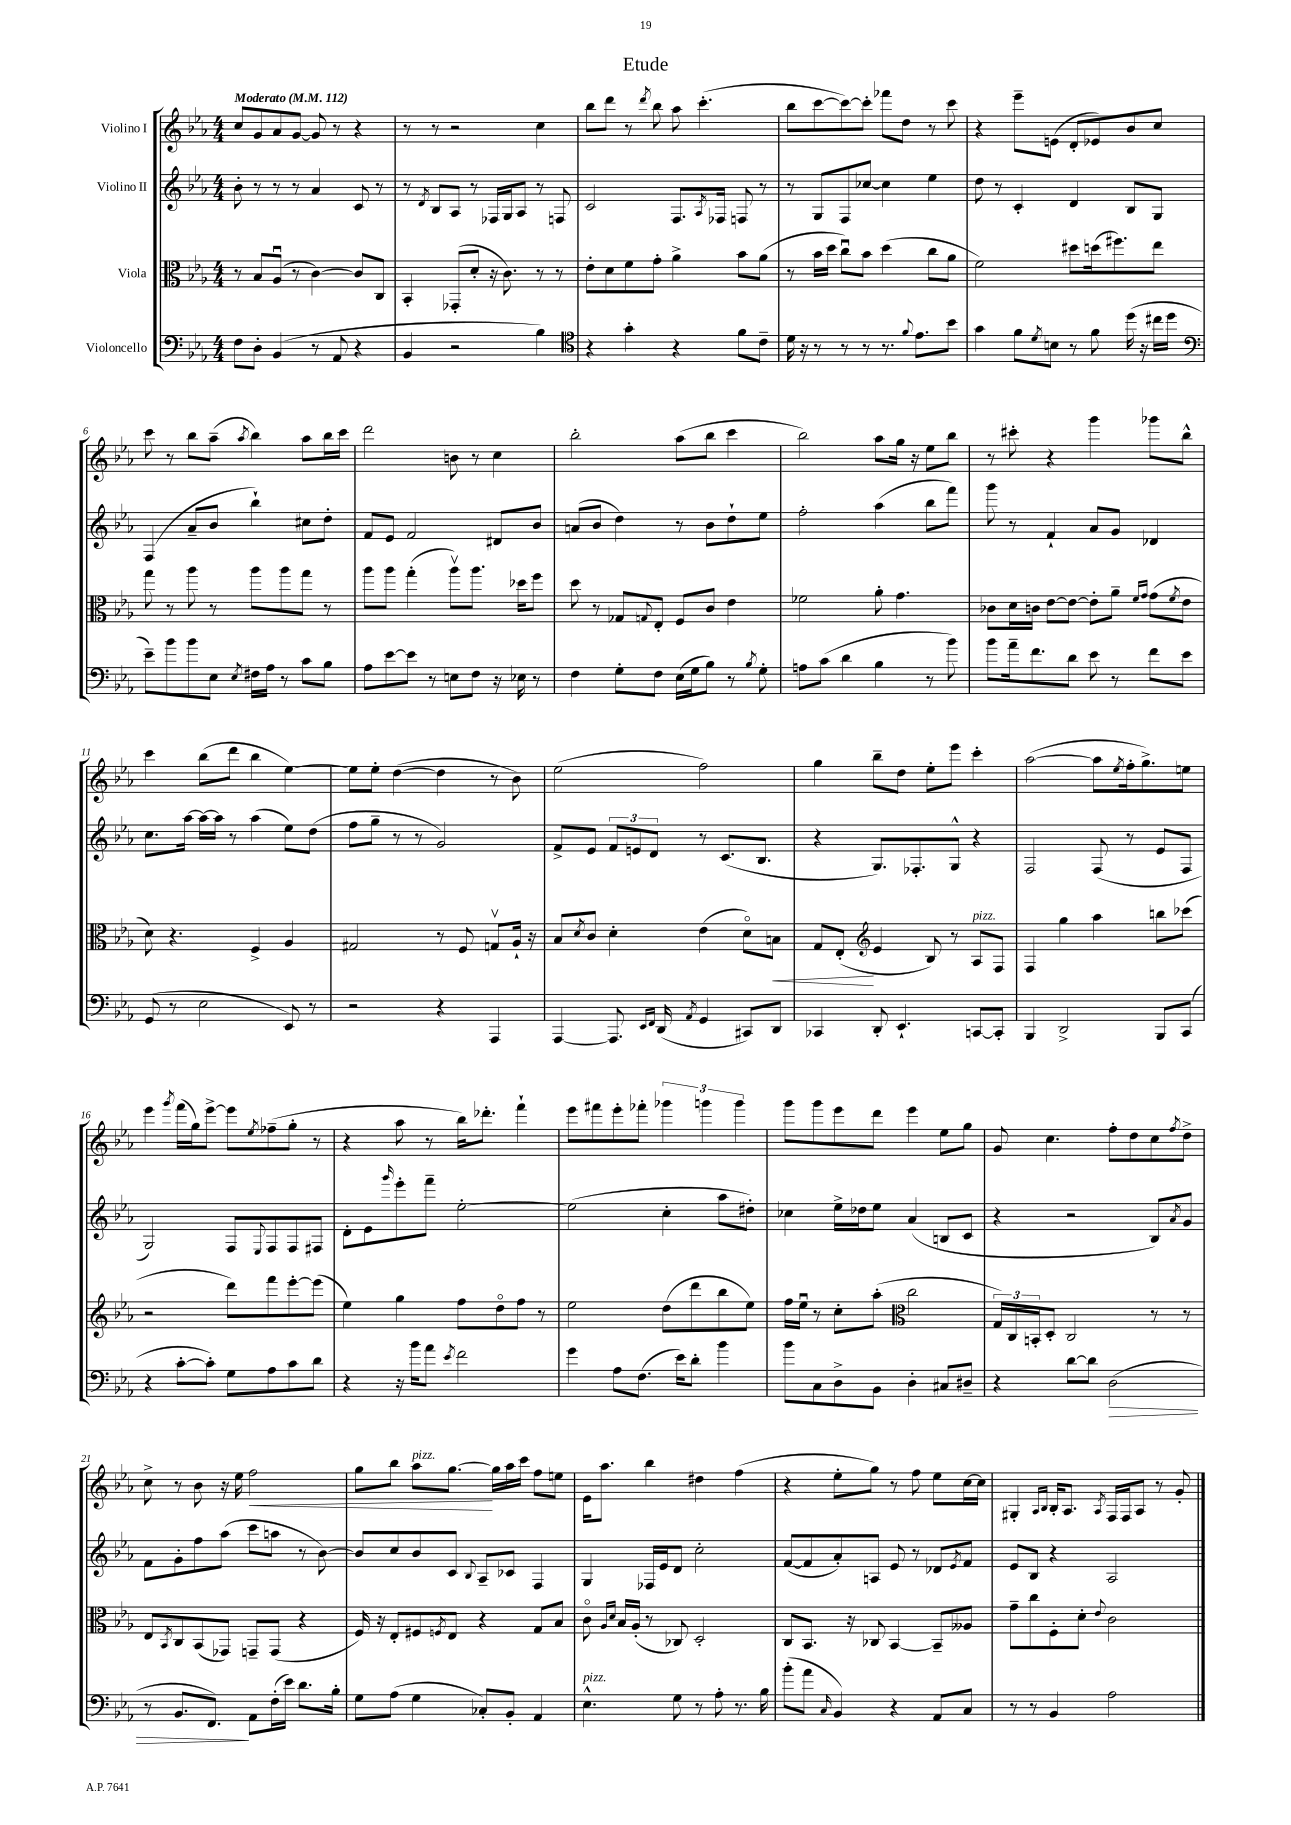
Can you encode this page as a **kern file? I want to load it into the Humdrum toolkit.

**kern	**kern	**kern	**kern
*staff4	*staff3	*staff2	*staff1
*clefF4	*clefC3	*clefG2	*clefG2
*k[b-e-a-]	*k[b-e-a-]	*k[b-e-a-]	*k[b-e-a-]
*M4/4	*M4/4	*M4/4	*M4/4
*MM112	*MM112	*MM112	*MM112
8F\L	8r	8b-'\	8cc/L
8D'\J	8B-/L	8r	8g/
(4BB-/	(8A-u/J	8r	8a-/
.	8r	8r	[8g/J
8r	[4c\)	4a-/	8g/]
8AA-/	.	.	8r
4r	8c/]L	8c/	4r
.	8C/J	8r	.
=	=	=	=
4BB-/	4BB-'/	8r	8r
.	.	8qd/	.
.	.	8B-/L	8r
2r	(8GG-'/L	8A-/J	2r
.	8d'/J	8r	.
.	16r	16F-/LL	.
.	8.c\)	16G/J	.
.	.	8A-/J	.
4B-\)	8r	8r	4cc\
.	8r	8F/	.
=	=	=	=
*clefC4	*	*	*
4r	8e-'\L	2c/	8bb-\L
.	8d\	.	8ddd\J
4g'\	8f\	.	8r
.	.	.	8qddd/
.	8g'\J	.	8bb-\
4r	4a-^\	8.F/L	8aa-\
.	.	.	(4.ccc'\
.	.	8qA-/	.
.	.	16F-/Jk	.
8f\L	8b-\L	8F/	.
8c~\J	(8a-\J	8r	.
=	=	=	=
16d\	8r	8r	8bb-\L
16r	.	.	.
8r	16b-\LL	8G/L	[8ccc\
.	16dd\JJ	.	.
8r	8ccu\L)	8F/	8ccc\_)
8r	8b-\J	[8cc-/J	8ccc'\]J
8.r	(4dd\	4cc-\]	8fff-\L
.	.	.	8dd\J
8qqf/	.	.	.
8.e-\L	.	.	.
.	8cc\L	4ee-\	8r
8b-\J	8a-\J	.	8ccc\
=	=	=	=
4g\	2f\)	8dd\	4r
.	.	8r	.
8f\L	.	4c'/	8eee-~\L
8qd/	.	.	.
8B\J	.	.	(8e\J
8r	8dd#\L	4d/	8d'/L
8f\	(16dd\k	.	8e-/)
.	8.ff#\)	.	.
(16dd\	.	8B-/L	8b-/
16r	.	.	.
16cc#\LL	8ee-\J	8G/J	8cc/J
16dd\JJ	.	.	.
=	=	=	=
*clefF4	*	*	*
8e-~\L)	8gg\	(4F/	8ccc\
8b-\	8r	.	8r
8b-\	8aa-\	8a-~/L	8bb-\L
8E-\J	8r	8b-/J	(8aa-~\J
8qE-/	.	.	8qaa-/
16F#\LL	8aa-\L	4bb-`\)	4bb-\)
16A-\JJ	.	.	.
8r	8aa-\	.	.
8c\L	8gg\J	8cc#\L	8aa-\L
8B-\J	8r	8dd'\J	16bb-\L
.	.	.	16ccc\JJ
=	=	=	=
8A-\L	8aa-\L	8f/L	2ddd\
[8e-\	8aa-\J	8e-/J	.
8e-\]J	(4gg'\	2f/	.
8r	.	.	.
8E\L	8aa-v\L)	.	8b\
8F\J	8.aa-\J	.	8r
16r	.	8d#/L	4cc\
16E-\	16dd-\LK	.	.
8r	8ff\J	8b-/J	.
=	=	=	=
4F\	8dd\	(8a/L	2bb-'\
.	8r	8b-/J	.
8G'\L	8G-/L	4dd\)	.
.	8qqG/	.	.
8F\J	8E-'/J	.	.
(16E-\LL	8F/L	8r	(8aa-\L
16G\J	.	.	.
8B-\J)	8c/J	8b-\L	8bb-\J
8r	4e-\	8dd`\	4ccc\
8qB-/	.	.	.
8G'\	.	8ee-\J	.
=	=	=	=
8A\L	2f-\	2ff'\	2bb-\)
(8c\J	.	.	.
4d\	.	.	.
4B-\	8a-'\	(4aa-\	8aa-\L
.	4.g\	.	16gg\Jk
.	.	.	16r
8r	.	8bb-\L	8ee-\L
8b-\)	.	8fff\J)	8bb-\J
=	=	=	=
8b-\L	8c-\L	8ggg\	8r
16a-~\k	16d\L	8r	8ccc#'\
8.f\	16c\JJ	.	.
.	[8e-\L	4f`/	4r
8d\J	8e-\_J	.	.
8e-\	8e-'\]L	8a-/L	4ggg\
8r	8a-~\J	8g/J	.
.	16qqf/LL	.	.
.	16qqg/JJ	.	.
8f\L	(8g\L	4d-/	8ggg-\L
.	8qf/	.	.
8e-\J	8e-\J	.	8bb-^^\J
=	=	=	=
(8GG/	8d\)	8.cc\L	4ccc\
8r	4.r	.	.
.	.	[16aa-\Jk	.
2E-\	.	16aa-\_LL	(8bb-\L
.	.	16aa-\]JJ	.
.	.	8r	8ddd\J
.	4F^/	(4aa-\	4bb-\
8EE-/)	4A-/	8ee-\L)	[4ee-\)
8r	.	(8dd\J	.
=	=	=	=
2r	2G#/	8ff\L	8ee-\]L
.	.	8gg~\J	8ee-'\J
.	.	8r	([4dd\
.	.	8r	.
4r	8r	2g/)	4dd\]
.	8F/	.	.
4AAA-/	8Gv/L	.	8r
.	16A-`/Jk	.	8b-\)
.	16r	.	.
=	=	=	=
[4AAA-/	8B-/L	8f^/L	(2ee-\
.	8qd/	.	.
.	8c/J	8e-/J	.
8.AAA-/]	4d'\	12f/L	.
.	.	12e/	.
.	.	12d/J	.
16qqEE-/LL	.	.	.
16qqFF/JJ	.	.	.
(16DD/	.	.	.
8qAA-/	.	.	.
4GG/	(4e-\	8r	2ff\)
.	.	(8.c/L	.
8CC#/L)	8do\L)	.	.
.	.	8.B-/J	.
8DD/J	8B\J	.	.
=	=	=	=
4CC-/	8G/L	4r	4gg\
.	(8E-'/J	.	.
*	*clefG2	*	*
8DD'/	4e-/	8.G/L)	8bb-~\L
4.EE-`/	.	.	8dd\J
.	.	8.F-'/	.
.	8B-/)	.	8ee-'\L
.	8r	8G^^/J	8eee-\J
[8CC/L	8A-/L	4r	4ccc'\
8CC'/]J	8F/J	.	.
=	=	=	=
4BBB-/	4F/	2F/	([2aa-\
2DD^/	4gg\	.	.
.	4aa-\	(8F/	8aa-\]L
.	.	.	8qee-/
.	.	8r	16ff'\k
.	.	.	8.gg^\)
8BBB-/L	8bb\L	8e-/L	.
(8CC/J	(8ccc-\J	8F/J	8ee\J
=	=	=	=
4r	2r	2G/)	4eee-\
.	.	.	8qggg/
[8c'\L	.	.	(16fff\LL
.	.	.	16gg\J)
8c'\]J)	.	.	[8eee-^\J
8G\L	8ddd\L)	8F/L	8eee-\]L
.	.	8qqE-/	8qee-/
8A-\	8fff\	8F/	(8ff-~\
8c\	[8eee-'\	8F/	8gg'\J
8d\J	(8eee-\]J	8F#/J	8r
=	=	=	=
4r	4ee-\)	8d'\L	4r
.	.	8e-\	.
.	.	16qqggg/	.
16r	4gg\	8eee-'\	8aa-\
16b-\LK	.	.	.
8a-\J	.	8fff~\J	8r
8qe-/	.	.	.
2f\	8ff\L	[2ee-'\	16bb-\LK)
.	.	.	8.ddd-'\J
.	8ddo\	.	.
.	8ff\J	.	4fff`\
.	8r	.	.
=	=	=	=
4g\	2ee-\	(2ee-\]	8eee-\L
.	.	.	8fff#\
8A-\L	.	.	8eee-'\
(8.F\J	.	.	8fff-'\J
.	(8dd\L	4cc'\	6ggg-\
16e-\LK)	.	.	.
8d'\J	8ddd\	.	.
.	.	.	6ggg\
4b-\	8bb-\	8aa-\L	.
.	.	.	6ggg\
.	8ee-\J)	8dd#'\J)	.
=	=	=	=
8b-\L	16ff\LL	4cc-\	8ggg\L
.	16ee-u\JJ	.	.
8C\	8r	.	8ggg\
8D^\	8cc'\L	16ee-^\LL	8eee-\
.	.	16dd-\J	.
8BB-\J	(8aa-'\J	8ee-\J	8ddd\J
*	*clefC3	*	*
4D'\	2cc\	(4a-/	4eee-\
8C#/L	.	8B/L	8ee-\L
8D#~/J	.	8c/J	8gg\J
=	=	=	=
4r	24G/LL)	4r	8g/
.	24C/	.	.
.	24BB'/J	.	.
.	8D'/J	.	4.cc\
[8d\L	2C/	2r	.
8d\]J	.	.	.
(2D\	.	.	8ff'\L
.	.	.	8dd\
.	8r	8B-/L)	8cc\
.	.	8qa-/	8qff/
.	8r	8g/J	8dd^\J
=	=	=	=
8r	8E-/L	8f\L	8cc^\
.	8qBB-/	.	.
8.BB-/L	8C/	8g'\	8r
.	(8BB-/	8ff\	8b-\
8.FF/J)	.	.	.
.	8GG-/J)	(8aa-\J	16r
.	.	.	16ee-\
8AA-\L	8GG~/L	8ccc\L	2ff\
(16F'\L	(8GG/J	8aa\J	.
16e-\JJ)	.	.	.
8.d\L	4r	8r	.
.	.	[8b-\)	.
16B-'\Jk	.	.	.
=	=	=	=
8G\L	16F/)	8b-/]L	8gg\L
.	16r	.	.
(8A-\J	8E-'/L	8cc/	8bb-\J
4G\	8F#/	8b-/	8aa-\L
.	8qF/	.	.
.	8E-/J	8c/J	[8.gg\J
.	.	8qqB-/	.
8C-'/L)	4r	8A-~/L	.
.	.	.	16gg\]LL
8BB-'/J	.	8c-/J	16aa-\
.	.	.	16ccc\JJ
4AA-/	8G/L	4F/	8ff\L
.	8B-/J	.	8ee\J
=	=	=	=
4.E-^^\	8co\	4G/	16e-\LK
.	.	.	8.aa-\J
.	16qqA-/LL	.	.
.	16qqd/JJ	.	.
.	16B-/LL	.	.
.	(16A-'/JJ	.	.
.	8r	16F-/LL	4bb-\
.	.	16e-/J	.
8G\	8C-/)	8d/J	.
8r	2D'/	2cc'\	4dd#\
8A-'\	.	.	.
8.r	.	.	(4ff\
16B-\	.	.	.
=	=	=	=
(8b-'\L	8C/L	([8f/L	4r
8a-\J	8.BB-/J	8f/]	.
16qqC/	.	.	.
4BB-/)	.	8a-'/)	8ee-'\L
.	16r	.	.
.	8C-/	8A/J	8gg\J)
4r	[4BB-/	8e-/	8r
.	.	8r	8ff\
8AA-/L	8BB-~/]L	8d-/L	8ee-\L
.	.	8qe-/	.
8C/J	8A--/J	8f/J	[16cc\L
.	.	.	16cc\]JJ
=	=	=	=
8r	8g~\L	8e-/L	4G#'/
8r	8cc\	8B-/J	.
.	.	.	16qqA-/LL
.	.	.	16qqB-/JJ
4BB-/	8F'\	4r	16B-'/LK
.	.	.	8.A-/J
.	8d'\J	.	.
.	8qqe-/	.	8qA-/
2A-\	2c\	2A-/	16F/LL
.	.	.	16F/J
.	.	.	8A-/J
.	.	.	8r
.	.	.	8g'/
==	==	==	==
*-	*-	*-	*-
